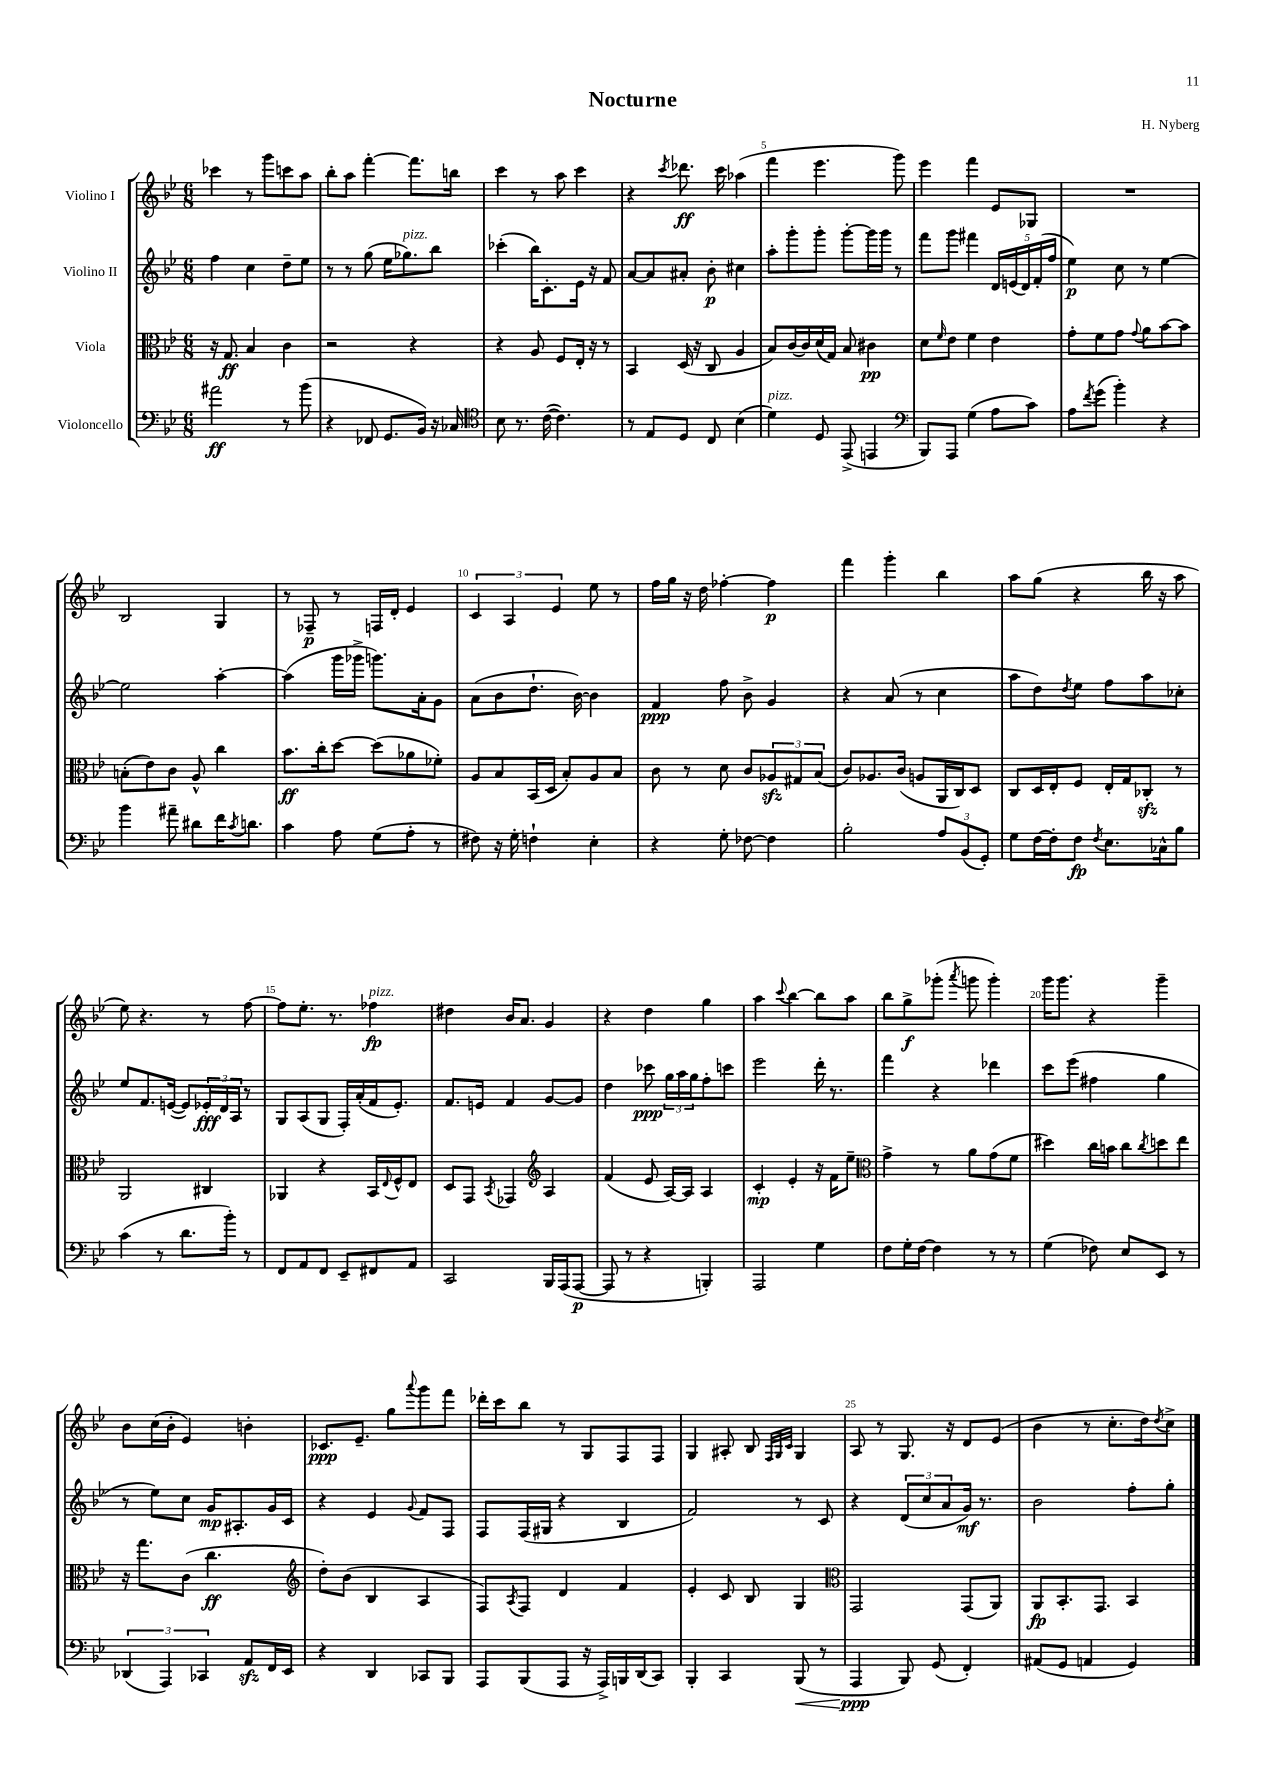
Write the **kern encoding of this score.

**kern	**dynam	**kern	**dynam	**kern	**dynam	**kern	**dynam
*part4	*part4	*part3	*part3	*part2	*part2	*part1	*part1
*staff4	*staff4	*staff3	*staff3	*staff2	*staff2	*staff1	*staff1
*I"Violoncello	*	*I"Viola	*	*I"Violino II	*	*I"Violino I	*
*clefF4	*	*clefC3	*	*clefG2	*	*clefG2	*
*k[b-e-]	*	*k[b-e-]	*	*k[b-e-]	*	*k[b-e-]	*
*M6/8	*	*M6/8	*	*M6/8	*	*M6/8	*
=1	=1	=1	=1	=1	=1	=1	=1
2a#X\	ff	16r	.	4ff\	.	4ccc-X\	.
.	.	8.G/	ff	.	.	.	.
.	.	4B-/	.	4cc\	.	8r	.
.	.	.	.	.	.	8ggg\L	.
8r	.	4c\	.	8dd~\L	.	8cccn\	.
(8b-\	.	.	.	8ee-\J	.	8aa\J	.
=2	=2	=2	=2	=2	=2	=2	=2
4r	.	2r	.	8r	.	8bb-'\L	.
.	.	.	.	8r	.	8aa\J	.
8FF-X/	.	.	.	(8gg\	.	[4fff'\	.
8.GG/L	.	.	.	16ee-\KL	.	.	.
!	!	!	!	!LO:TX:a:i:t=pizz.	!	!	!
.	.	.	.	8.gg-X\)	.	.	.
.	.	4r	.	.	.	8.fff\L]	.
16BB-/Jk)	.	.	.	.	.	.	.
16r	.	.	.	8bb-\J	.	.	.
16C-X/	.	.	.	.	.	16bbn\Jk	.
=3	=3	=3	=3	=3	=3	=3	=3
*clefC4	*	*	*	*	*	*	*
8B-\	.	4r	.	(4ccc-X'\	.	4ccc\	.
8.r	.	.	.	.	.	.	.
.	.	8A/	.	16bb-\KL)	.	8r	.
([16c\	.	.	.	8.c'\	.	.	.
4.c\])	.	8F/L	.	.	.	8aa\	.
.	.	16E-'/Jk	.	16e-\Jk	.	4ccc\	.
.	.	16r	.	16r	.	.	.
.	.	8r	.	8f/	.	.	.
=4	=4	=4	=4	=4	=4	=4	=4
8r	.	4BB-/	.	[8a/L	.	4r	.
8E-/L	.	.	.	8a/]	.	.	.
.	.	.	.	.	.	8qccc/	.
8D/J	.	(16D/	.	8a#X'/J	.	8.ddd-X\	ff
.	.	16r	.	.	.	.	.
8C/	.	8C/	.	8b-'\	p	.	.
.	.	.	.	.	.	16ccc\	.
(4B-\	.	4A/	.	4cc#X\	.	(4aa-X\	.
=5	=5	=5	=5	=5	=5	=5	=5
!LO:TX:a:i:t=pizz.	!	!	!	!	!	!	!
4d\)	.	8B-/L)	.	8aa'\L	.	4fff\	.
.	.	[16c/L	.	8ggg'\	.	.	.
.	.	16c/]	.	.	.	.	.
8D/	.	(16d/	.	8ggg'\J	.	4.eee-\	.
.	.	16G/JJ)	.	.	.	.	.
(8EE-^/	.	8B-/	.	[8ggg'\L	.	.	.
4EEn/	.	4c#X\	pp	16ggg\L]	.	.	.
.	.	.	.	16ggg\JJ	.	.	.
.	.	.	.	8r	.	8ggg\)	.
=6	=6	=6	=6	=6	=6	=6	=6
*clefF4	*	*	*	*	*	*	*
8BBB-/L)	.	8d\L	.	8fff\L	.	4eee-\	.
.	.	16qqf/	.	.	.	.	.
8AAA/J	.	8e-\J	.	8ggg\J	.	.	.
(4G\	.	4f\	.	4fff#X\	.	4fff\	.
8A\L	.	4e-\	.	20d/LL	.	8e-/L	.
.	.	.	.	(20en/	.	.	.
.	.	.	.	20d/)	.	.	.
8c\J)	.	.	.	.	.	8G-X/J	.
.	.	.	.	(20f'/	.	.	.
.	.	.	.	20ff/JJ	.	.	.
=7	=7	=7	=7	=7	=7	=7	=7
8A\L	.	8g'\L	.	4ee-\)	p	2.r	.
8qf/	.	.	.	.	.	.	.
(8g\J	.	8f\	.	.	.	.	.
4b-'\)	.	8g\J	.	8cc\	.	.	.
.	.	8qqg/	.	.	.	.	.
.	.	8a\L	.	8r	.	.	.
4r	.	[8b-\	.	[4ee-\	.	.	.
.	.	8b-\J]	.	.	.	.	.
!!LO:LB:g=z
=8	=8	=8	=8	=8	=8	=8	=8
4b-\	.	(8Bn'\L	.	2ee-\]	.	2B-/	.
.	.	8e-\)	.	.	.	.	.
8a#X~\	.	8c\J	.	.	.	.	.
8d#X\L	.	8A^^/	.	.	.	.	.
16f\K	.	4cc\	.	[4aa'\	.	4G/	.
8qc/	.	.	.	.	.	.	.
8.dn\J	.	.	.	.	.	.	.
=9	=9	=9	=9	=9	=9	=9	=9
4c\	.	8.b-\L	ff	(4aa\]	.	8r	.
.	.	.	.	.	.	8F-X~/	p
.	.	16cc'\k	.	.	.	.	.
8A\	.	[8dd\J	.	16ggg\LL	.	8r	.
.	.	.	.	16ggg-X^\JJ	.	.	.
(8G\L	.	(8dd\L]	.	8.gggn\L)	.	16Fn/LL	.
.	.	.	.	.	.	16d'/JJ	.
8A'\J	.	8a-X\	.	.	.	4e-/	.
.	.	.	.	16a'\k	.	.	.
8r	.	8f-X'\J)	.	8g\J	.	.	.
=10	=10	=10	=10	=10	=10	=10	=10
8F#X\)	.	8A/L	.	(8a\L	.	6c/	.
16r	.	8B-/	.	8b-\	.	.	.
.	.	.	.	.	.	6A/	.
16G'\	.	.	.	.	.	.	.
4Fn`\	.	(16BB-/L	.	8.dd`\J	.	.	.
.	.	16D/JJ	.	.	.	.	.
.	.	.	.	.	.	6e-/	.
.	.	8B-'/L)	.	.	.	.	.
.	.	.	.	[16b-\)	.	.	.
4E-'\	.	8A/	.	4b-\]	.	8ee-\	.
.	.	8B-/J	.	.	.	8r	.
=11	=11	=11	=11	=11	=11	=11	=11
4r	.	8c\	.	4f/	ppp	16ff\LL	.
.	.	.	.	.	.	16gg\JJ	.
.	.	8r	.	.	.	16r	.
.	.	.	.	.	.	16dd\	.
8G'\	.	8d\	.	8ff\	.	[4ff-X'\	.
[8F-X\	.	8c/L	.	8b-^\	.	.	.
4F-\]	.	12A-Xzz/	.	4g/	.	4ff-\]	p
.	.	12G#X/	.	.	.	.	.
.	.	(12B-/J	.	.	.	.	.
=12	=12	=12	=12	=12	=12	=12	=12
2B-'\	.	8c/L)	.	4r	.	4fff\	.
.	.	8.A-X/	.	.	.	.	.
.	.	.	.	(8a/	.	4ggg'\	.
.	.	(16c/Jk	.	.	.	.	.
.	.	8An/L	.	8r	.	.	.
12A/L	.	16AA/L	.	4cc\	.	4bb-\	.
.	.	16C/J)	.	.	.	.	.
(12BB-/	.	.	.	.	.	.	.
.	.	8D/J	.	.	.	.	.
12GG'/J)	.	.	.	.	.	.	.
=13	=13	=13	=13	=13	=13	=13	=13
8G\L	.	8C/L	.	8aa\L	.	8aa\L	.
[16F\L	.	16D/L	.	8dd\)	.	(8gg\J	.
16F'\J]	.	16E-'/J	.	.	.	.	.
.	.	.	.	8qdd/	.	.	.
8F\J	fp	8F/J	.	8ee-\J	.	4r	.
8qF/	.	.	.	.	.	.	.
8.E-\L	.	16E-'/LL	.	8ff\L	.	.	.
.	.	16G/J	.	.	.	.	.
.	.	8C-Xzz'/J	.	8aa\	.	16bb-\	.
16C-X^^\k	.	.	.	.	.	16r	.
8B-\J	.	8r	.	8cc-X'\J	.	8aa\	.
!!LO:LB:g=z
=14	=14	=14	=14	=14	=14	=14	=14
(4c\	.	2AA/	.	8ee-/L	.	8ee-\)	.
.	.	.	.	8.f/	.	4.r	.
8r	.	.	.	.	.	.	.
.	.	.	.	([16en/Jk	.	.	.
8.d\L	.	.	.	8e/L])	.	.	.
.	.	4C#X/	.	24e-X'/L	fff	8r	.
.	.	.	.	24d/	.	.	.
16b-'\Jk)	.	.	.	.	.	.	.
.	.	.	.	24A/JJ	.	.	.
8r	.	.	.	8r	.	[8ff\	.
=15	=15	=15	=15	=15	=15	=15	=15
8FF/L	.	4AA-X/	.	8G/L	.	8ff\L]	.
8AA/	.	.	.	(8A/	.	8.ee-'\J	.
8FF/J	.	4r	.	8G/J	.	.	.
.	.	.	.	.	.	8.r	.
8EE-~/L	.	.	.	16F'/LL)	.	.	.
.	.	.	.	(16a'/	.	.	.
!	!	!	!	!	!	!LO:TX:a:i:t=pizz.	!
8FF#X/	.	16BB-/LL	.	16f/J	.	4ff-X\	fp
.	.	8qqE-/	.	.	.	.	.
.	.	16F^^/J	.	8.e-'/J)	.	.	.
8AA/J	.	8E-/J	.	.	.	.	.
=16	=16	=16	=16	=16	=16	=16	=16
2CC/	.	8D/L	.	8.f/L	.	4dd#X\	.
.	.	8GG/J	.	.	.	.	.
.	.	.	.	16en/Jk	.	.	.
.	.	8qBB-/	.	.	.	.	.
.	.	4GG-X/	.	4f/	.	16b-/KL	.
.	.	.	.	.	.	8.a/J	.
*	*	*clefG2	*	*	*	*	*
16BBB-/LL	.	4A/	.	[8g/L	.	4g/	.
(16AAA/J	.	.	.	.	.	.	.
[8AAA/J	p	.	.	8g/J]	.	.	.
=17	=17	=17	=17	=17	=17	=17	=17
8AAA/]	.	(4f/	.	4dd\	.	4r	.
8r	.	.	.	.	.	.	.
4r	.	8e-/	.	8ccc-X\	ppp	4dd\	.
.	.	[16A/LL)	.	24gg\LL	.	.	.
.	.	.	.	24aa\	.	.	.
.	.	16A/JJ]	.	.	.	.	.
.	.	.	.	24gg\J	.	.	.
4BBBn'/)	.	4A/	.	8ff'\	.	4gg\	.
.	.	.	.	8cccn\J	.	.	.
=18	=18	=18	=18	=18	=18	=18	=18
2AAA/	.	4c'/	mp	2eee-\	.	4aa\	.
.	.	.	.	.	.	8qqccc/	.
.	.	4e-'/	.	.	.	[4bb-\	.
4G\	.	16r	.	16ddd'\	.	8bb-\L]	.
.	.	16f\KL	.	8.r	.	.	.
.	.	8ee-~\J	.	.	.	8aa\J	.
=19	=19	=19	=19	=19	=19	=19	=19
*	*	*clefC3	*	*	*	*	*
8F\L	.	4g^\	.	4fff\	.	8bb-\L	.
16G'\L	.	.	.	.	.	8gg^\	f
[16F\JJ	.	.	.	.	.	.	.
4F\]	.	8r	.	4r	.	(8ggg-X'\J	.
.	.	.	.	.	.	8qaaa/	.
.	.	8a\L	.	.	.	8gggn\	.
8r	.	(8g\	.	4ddd-X\	.	4ggg'\)	.
8r	.	8f\J	.	.	.	.	.
=20	=20	=20	=20	=20	=20	=20	=20
(4G\	.	4dd#X\)	.	8ccc\L	.	16ggg\KL	.
.	.	.	.	.	.	8.ggg\J	.
.	.	.	.	(8eee-\J	.	.	.
8F-X\)	.	16cc\LL	.	4ff#X\	.	4r	.
.	.	16bn\JJ	.	.	.	.	.
8E-/L	.	8cc\L	.	.	.	.	.
.	.	8qcc/	.	.	.	.	.
8EE-/J	.	8ddn\	.	4gg\	.	4ggg~\	.
8r	.	8ee-\J	.	.	.	.	.
!!LO:LB:g=z
=21	=21	=21	=21	=21	=21	=21	=21
(6DD-X/	.	16r	.	8r	.	8b-\L	.
.	.	8.gg\L	.	.	.	.	.
.	.	.	.	8ee-\L)	.	(16cc\L	.
6AAA/)	.	.	.	.	.	.	.
.	.	.	.	.	.	16b-'\JJ	.
.	.	(8c\J	.	8cc\J	.	4e-/)	.
6CC-X/	.	.	.	.	.	.	.
.	.	4.cc\	ff	16g/KL	mp	.	.
.	.	.	.	8.A#X'/	.	.	.
8AAzz/L	.	.	.	.	.	4bn'\	.
16FF/L	.	.	.	16g/L	.	.	.
16EE-/JJ	.	.	.	16c/JJ	.	.	.
=22	=22	=22	=22	=22	=22	=22	=22
*	*	*clefG2	*	*	*	*	*
4r	.	8dd'\L)	.	4r	.	8.c-X/L	ppp
.	.	(8b-\J	.	.	.	.	.
.	.	.	.	.	.	8.e-~/J	.
4DD/	.	4B-/	.	4e-/	.	.	.
.	.	.	.	.	.	8gg\L	.
.	.	.	.	8qqg/	.	8qqaaa/	.
8CC-X/L	.	4A/	.	8f/L	.	8ggg\	.
8BBB-/J	.	.	.	8F/J	.	8fff\J	.
=23	=23	=23	=23	=23	=23	=23	=23
8AAA/L	.	8F/L)	.	8F/L	.	16ddd-X'\LL	.
.	.	.	.	.	.	16ccc\J	.
.	.	8qA/	.	.	.	.	.
(8BBB-/	.	8F/J	.	(16F/L	.	8bb-\J	.
.	.	.	.	16G#X/JJ	.	.	.
8AAA/J	.	4d/	.	4r	.	8r	.
16r	.	.	.	.	.	8G/L	.
16AAA^/LL)	.	.	.	.	.	.	.
16BBBn/	.	4f/	.	4B-/	.	8F/	.
(16DD/J	.	.	.	.	.	.	.
8CC/J)	.	.	.	.	.	8F/J	.
=24	=24	=24	=24	=24	=24	=24	=24
4BBB-'/	.	4e-'/	.	2f/)	.	4G/	.
4CC/	.	8c/	.	.	.	8A#X'/	.
.	.	8B-/	.	.	.	8B-/	.
.	.	.	.	.	.	32qqF/LLL	.
.	.	.	.	.	.	32qqG/	.
.	.	.	.	.	.	32qqc/JJJ	.
!	!LO:HP:b	!	!	!	!	!	!
(8BBB-/	<	4G/	.	8r	.	4G/	.
8r	.	.	.	8c/	.	.	.
=25	=25	=25	=25	=25	=25	=25	=25
*	*	*clefC3	*	*	*	*	*
4AAA/	ppp	2GG/	.	4r	.	8A/	.
.	.	.	.	.	.	8r	.
8BBB-/)	[	.	.	(12d/L	.	8.G/	.
.	.	.	.	12cc/	.	.	.
(8GG/	.	.	.	.	.	.	.
.	.	.	.	12a/	.	.	.
.	.	.	.	.	.	16r	.
4FF'/)	.	(8GG/L	.	16g/Jk)	mf	8d/L	.
.	.	.	.	8.r	.	.	.
.	.	8AA/J)	.	.	.	(8e-/J	.
=26	=26	=26	=26	=26	=26	=26	=26
(8AA#X/L	.	8AA/L	fp	2b-\	.	4b-\	.
8GG/J	.	8.BB-'/	.	.	.	.	.
4AAn/	.	.	.	.	.	8r	.
.	.	8.GG/J	.	.	.	.	.
.	.	.	.	.	.	8.cc'\L	.
4GG/)	.	4BB-/	.	8ff'\L	.	.	.
.	.	.	.	.	.	16dd\k)	.
.	.	.	.	.	.	8qdd/	.
.	.	.	.	8gg'\J	.	8cc^\J	.
==	==	==	==	==	==	==	==
*-	*-	*-	*-	*-	*-	*-	*-
